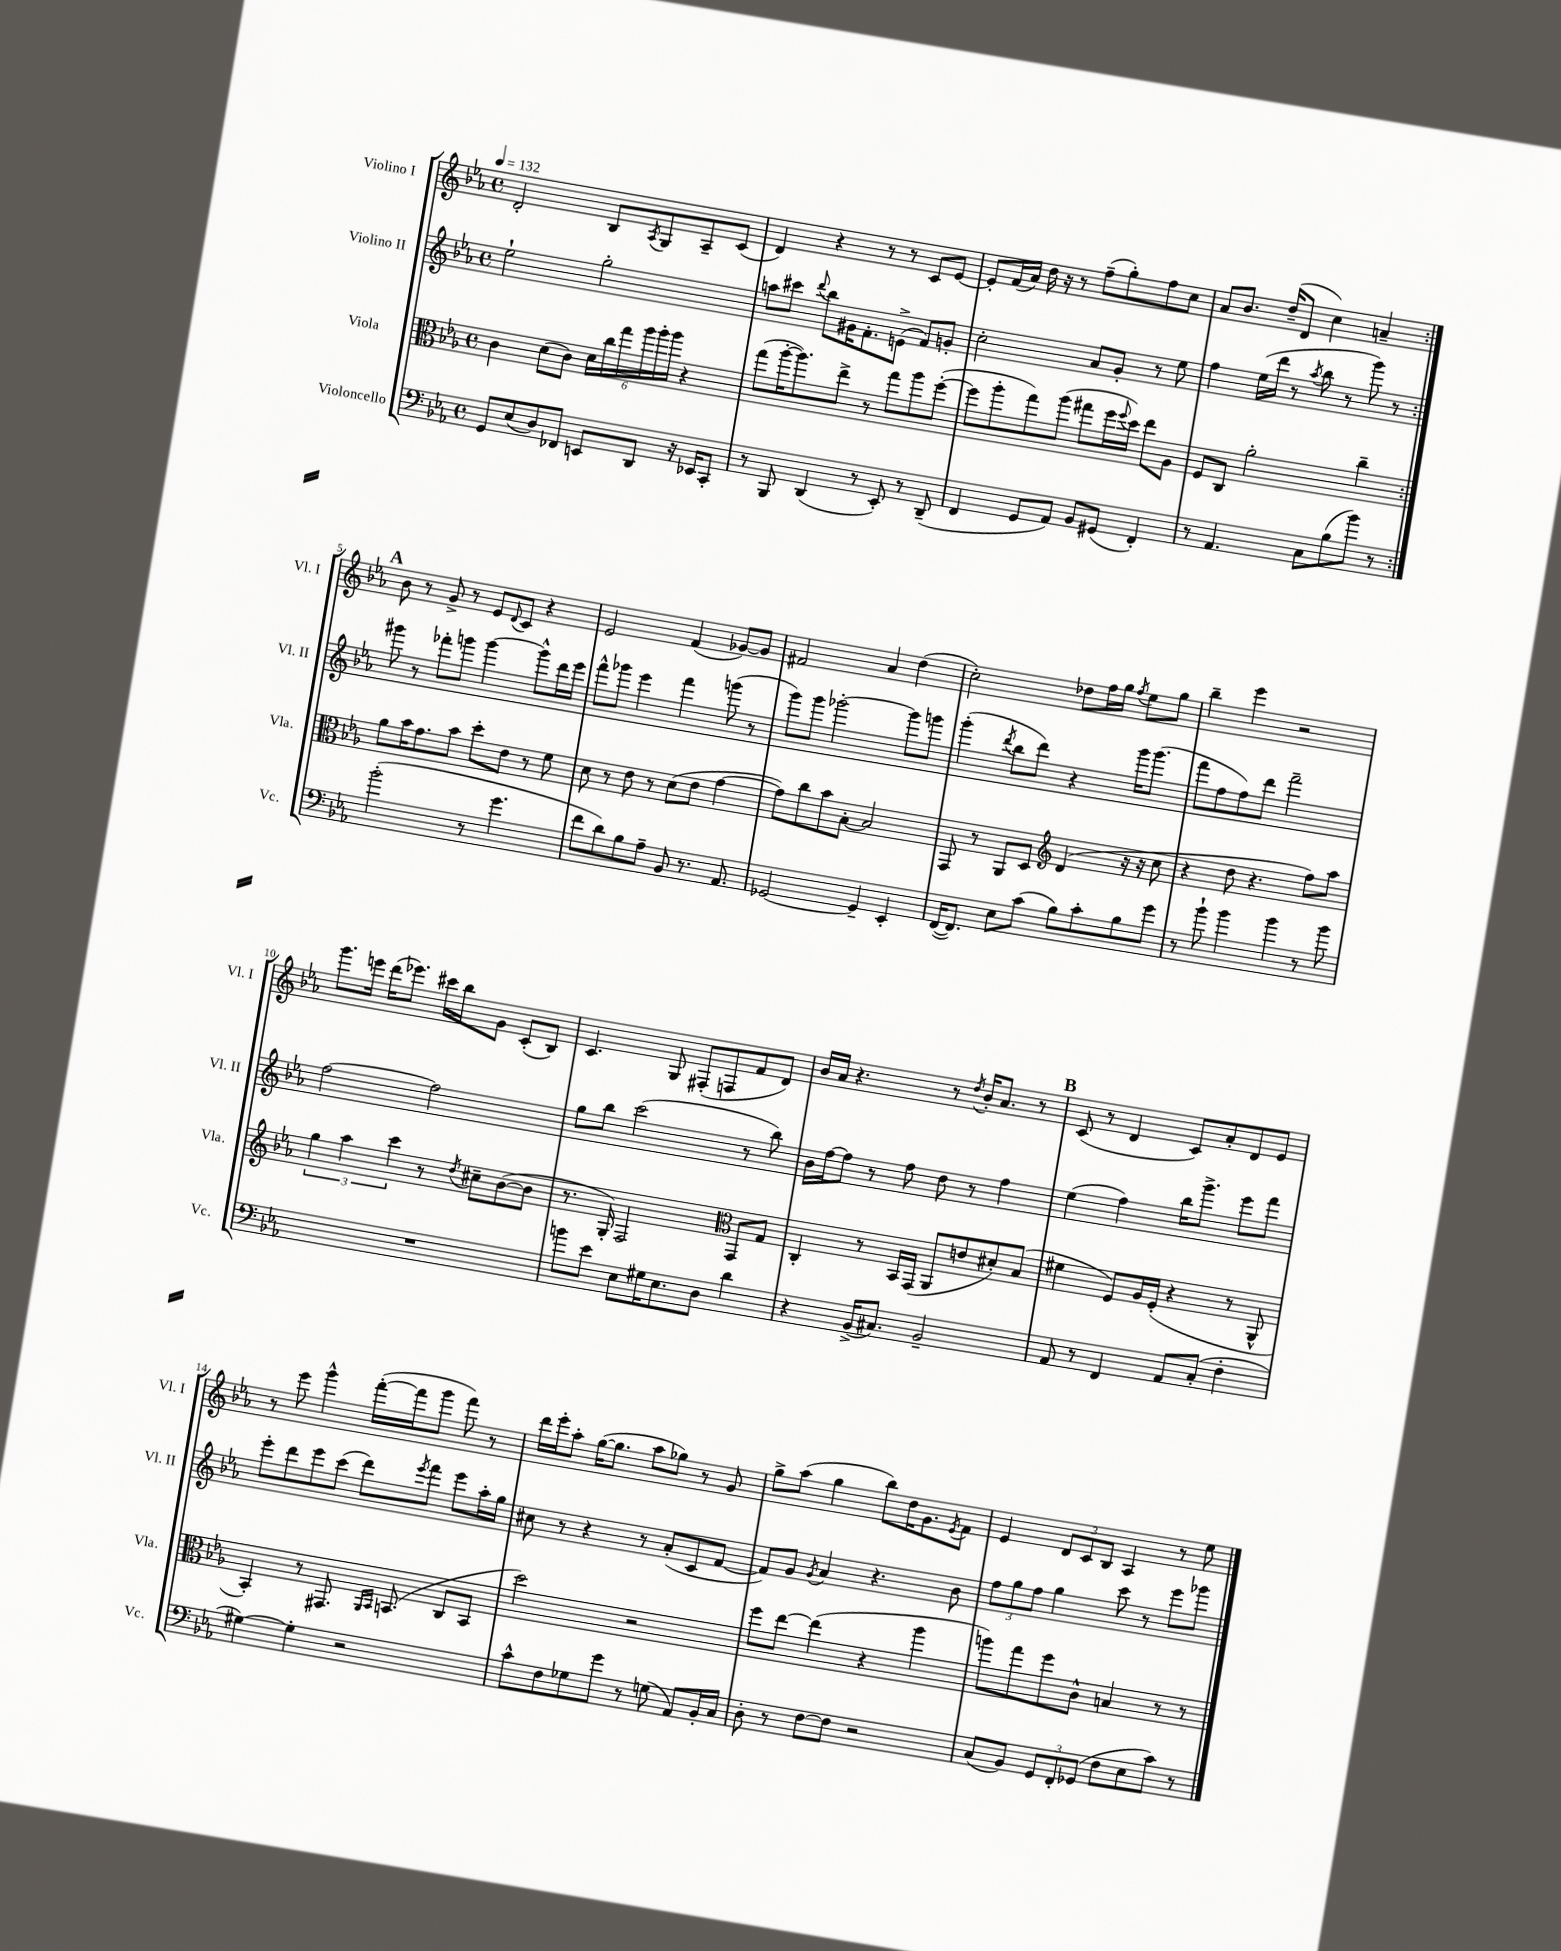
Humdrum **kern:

**kern	**kern	**kern	**kern
*staff4	*staff3	*staff2	*staff1
*clefF4	*clefC3	*clefG2	*clefG2
*k[b-e-a-]	*k[b-e-a-]	*k[b-e-a-]	*k[b-e-a-]
*M4/4	*M4/4	*M4/4	*M4/4
*met(c)	*met(c)	*met(c)	*met(c)
*MM132	*MM132	*MM132	*MM132
8GG/L	4c\	2ee-`\	2d'/
(8E-/	.	.	.
8D/)	(8d\L	.	.
8FF-/J	8c\J)	.	.
8EE/L	24d\LL	2gg'\	8B-/L
.	24cc\	.	.
.	24gg\	.	.
.	.	.	8qA-/
8DD/J	24aa-\	.	8G/
.	24aa-'\	.	.
.	24aa-\JJ	.	.
16r	4r	.	8A-~/
16EE-/LK	.	.	.
8CC'/J	.	.	(8c/J
=	=	=	=
8r	(8gg\L	8aa\L	4d/)
8BBB-/	[16aa-'\K	8ccc#\J	.
.	8.aa-\])	.	.
.	.	8qqddd/	.
(4DD/	.	8bb-\L	4r
.	8ee-^\J	16g#\K	.
.	.	8.f'\	.
8r	8r	.	8r
8EE-'/)	8gg\L	(8e^\J	8r
8r	8aa-\	8f/L)	8c/L
(8DD~/	([8ff'\J	8g'/J	[8e-/J
=	=	=	=
4FF/	8ff\]L	2cc'\	8e-'/]L
.	8aa-'\	.	(16f/L
.	.	.	16a-/JJ)
8GG/L	8gg\)	.	16dd\
.	.	.	16r
8AA-/J)	(8aa-\J	.	8r
8BB-/L	8gg#\L	8a-/L	(8ff~\L
(8GG#/J	16ff\L	8g'/J	8gg'\)
.	8qqff/	.	.
.	16dd\JJ)	.	.
4FF'/)	8ee-\L	8r	8ff\
.	8A-\J	8ee-\	8cc\J
=	=	=	=
8r	8F/L	4ff\	8a-/L
4.AA-/	8C/J	.	8.b-/J
.	2a-'\	(16ee-\LL	.
.	.	16ddd\JJ	(16dd~/LK
.	.	8r	8d/J
.	.	8qaa-/	.
8C\L	.	8bb-\	4cc\)
(8B-\	.	8r	.
8b-\J)	4cc~\	8ggg\)	4a~/
8r	.	8r	.
=:|!	=:|!	=:|!	=:|!
(2b-'\	8a-\L	8ggg#\	8b-\
.	16b-\K	8r	8r
.	8.g\	.	.
.	.	8fff-'\L	8g^/
.	8b-\J	8ggg\J	8r
8r	8dd'\L	[4ggg\	8e-/L
.	.	.	8qqd/
4.g\	8e-\J	.	8c/J
.	8r	8ggg^^\]L	4r
.	8f\	16ddd\L	.
.	.	16eee-\JJ	.
=	=	=	=
8f\L	8d\	8fff^^\L	2e-/
8d\)	8r	8ggg-\J	.
8B-\	8e-\	4eee-\	.
8A-~\J	8r	.	.
8BB-/	(8d\L	4fff\	(4f/
8.r	8e-\J	.	.
.	[4g\	(8ggg\	[8g-/L)
8.AA-/	.	.	.
.	.	8r	8g-/]J
=	=	=	=
[2GG-/	8g\]L)	8ggg\L)	2f#/
.	8cc\	8ggg\J	.
.	8b-\	[2ggg-'\	.
.	[8B-'\J	.	.
4GG-~/]	2B-/]	.	4a-/
4EE-'/	.	8ggg-\]L	(4dd\
.	.	8ggg\J	.
=	=	=	=
([16FF/LK	8GG/	(4ggg'\	2cc'\)
8.FF/]J)	.	.	.
.	8r	.	.
.	.	8qddd/	.
8E-\L	8AA-/L	8bb-\L	.
(8c\J	8D/J	8ddd\J)	.
*	*clefG2	*	*
8B-\L)	(4d/	4r	8dd-\L
8c'\	.	.	16ff\L
.	.	.	16gg\JJ
.	.	.	8qff/
8B-\	16r	16ggg\LK	8ee-\L
.	16r	(8.ggg\J	.
8g\J	8cc\	.	8gg\J
=	=	=	=
8r	4r	8fff\L	4bb-~\
8b-`\	.	8ff\	.
4b-\	8dd\	8ff\)	4eee-\
.	4.r	8ddd\J	.
4b-\	.	2fff~\	2r
8r	8ff\L)	.	.
8b-\	8aa-\J	.	.
=	=	=	=
1r	6gg\	[2ff\	8.ggg\L
.	6aa-\	.	.
.	.	.	16eee\Jk
.	.	.	(16ddd\LK
.	.	.	8.eee-\J)
.	6ccc\	.	.
.	8r	2ff\]	16ccc#\LL
.	.	.	16bb-\J
.	8qdd/	.	.
.	8cc#~\L	.	8g\J
.	([8b-\	.	(8c'/L
.	8b-\]J	.	8B-/J)
=	=	=	=
8b\L	8.r	8gg\L	4.c/
8e-\J	.	8bb-\J	.
.	16G'/)	.	.
8E-\L	2F/	(2ccc\	.
16G#\K	.	.	8G/
8.E-\	.	.	.
.	.	.	(8F#'/L
8D\J	.	.	8F/
*	*clefC3	*	*
4d\	8GG/L	8r	8f/
.	8G/J	8bb-\)	8d/J)
=	=	=	=
4r	4C'/	16b-\LL	16b-/LL
.	.	[16ff\J	16a-/JJ
.	.	8ff\]J	4.r
(16BB-^/LK	8r	8r	.
8.C#/J)	.	.	.
.	16BB-/LL	8ff\	.
.	(16GG/JJ	.	.
2BB-~/	8AA-/L	8dd\	8r
.	.	.	8qdd/
.	8e/	8r	16b-'/LK
.	.	.	8.a-/J
.	8d#'/)	4ff\	.
.	(8B-/J	.	8r
=	=	=	=
8AA-/	4f#\	(4ee-\	(8c/
8r	.	.	8r
4FF/	8F/L)	4ff\)	4d/
.	16A-/L	.	.
.	(16F'/JJ	.	.
8AA-/L	4r	16bb-\LK	8c/L)
.	.	8.ggg^\J	.
(8C'/J	.	.	8a-'/
4F'\	8r	8eee-\L	8d/
.	8AA-^^/	8fff\J	8e-/J
=	=	=	=
[4G#\)	4BB-'/)	8eee-'\L	8r
.	.	8ddd\	8eee-\
4G#'\]	8r	8eee-\	4ggg^^\
.	8.GG#/	(8ccc\J	.
2r	.	8ddd\L)	([16fff'\LL
.	16qqAA-/LL	.	.
.	16qqBB-/JJ	.	.
.	(8.BB/	.	16fff\]J
.	.	8qeee-/	.
.	.	8fff\J	8ggg\J
.	8C/L	8eee-\L	8fff\)
.	8BB/J	16aa-'\L	8r
.	.	16gg\JJ	.
=	=	=	=
8c^^\L	2dd\)	8cc#\	16ddd\LL
.	.	.	16eee-'\J
8F\	.	8r	8aa-'\J
8G-\	.	4r	([16gg\LK
.	.	.	8.gg\]J
8g\J	.	.	.
8r	2r	8r	8aa-\L
(8G\	.	(8a-'/L	8gg-\J)
8AA-/L)	.	8c/	8r
16BB-'/L	.	[8f/J	8g/
16C/JJ	.	.	.
=	=	=	=
8D'\	8ff\L	8f/]L)	8gg^\L
8r	[8ee-\J	8g/J	(8aa-\J
.	.	8qg/	.
[8F\L	(4ee-\]	4a-/	4gg\
8F\]J	.	.	.
2r	4r	4.r	8bb-\L)
.	.	.	16dd\K
.	.	.	8.g\
.	4aa-\	.	.
.	.	.	8qe-/
.	.	8b-\	8f\J
=	=	=	=
(8C/L	8aa\L)	12ff\L	4e-/
.	.	12gg\	.
8BB-/J)	8gg\	.	.
.	.	12ff\J	.
12GG/L	8ff\	4gg\	12d/L
12FF'/	.	.	12c/
.	8c^^\J	.	.
(12GG-/J	.	.	12B-/J
8F\L	4B/	8ccc\	4A-/
8E-\	.	8r	.
8c\J)	8r	8eee-\L	8r
8r	8r	8ggg-\J	8ee-\
==	==	==	==
*-	*-	*-	*-
